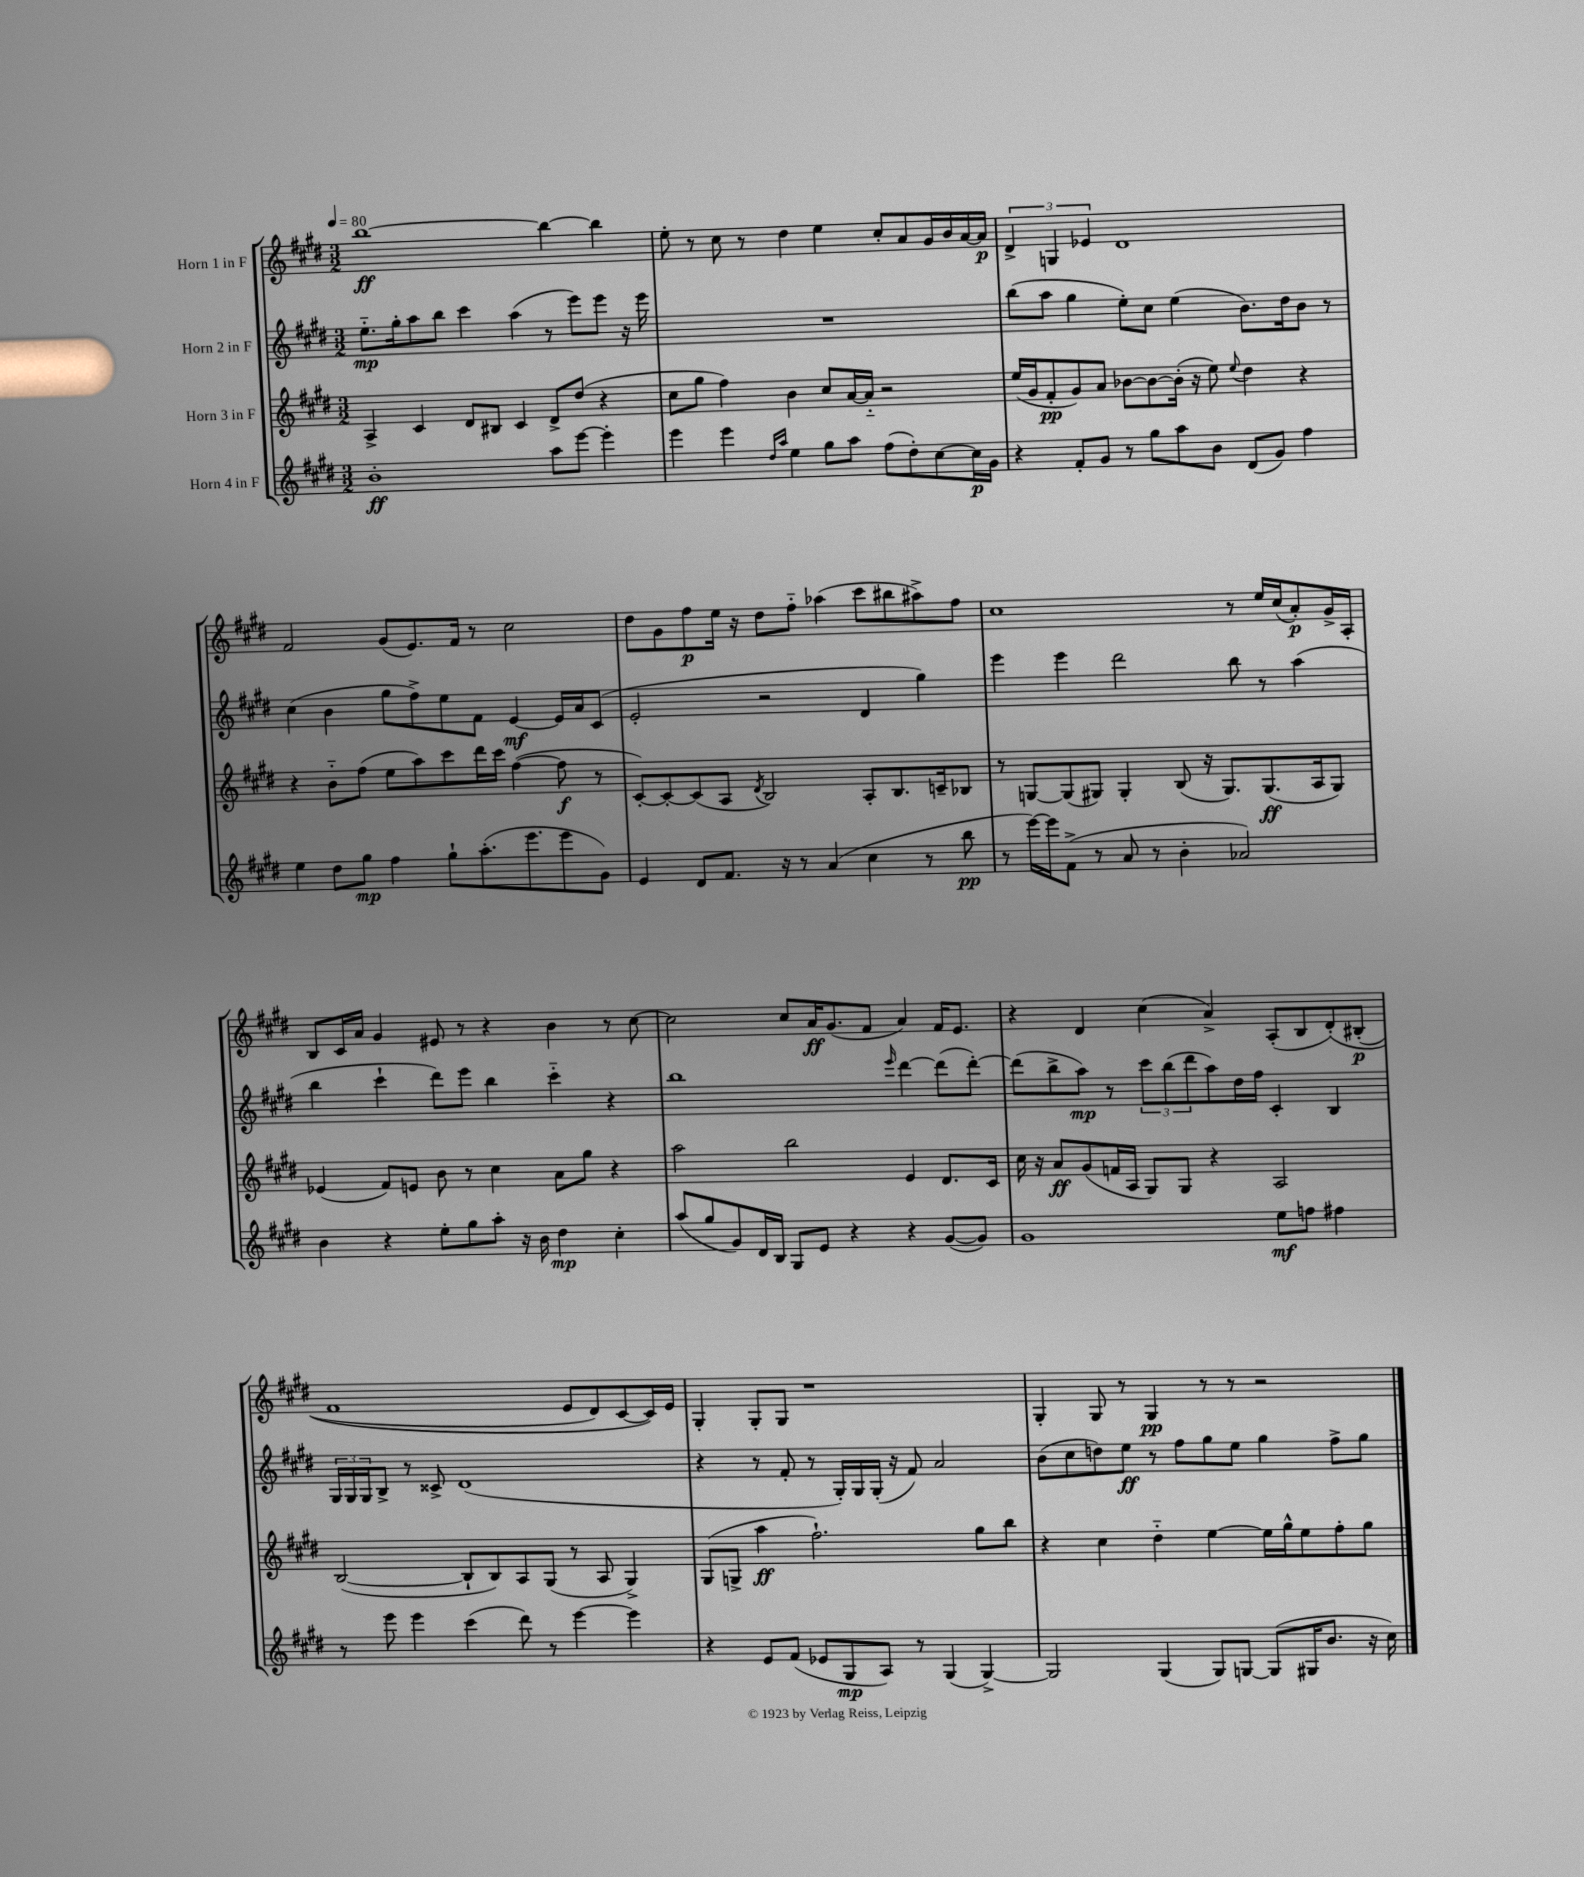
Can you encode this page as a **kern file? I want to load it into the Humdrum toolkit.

**kern	**dynam	**kern	**dynam	**kern	**dynam	**kern	**dynam
*part4	*part4	*part3	*part3	*part2	*part2	*part1	*part1
*staff4	*staff4	*staff3	*staff3	*staff2	*staff2	*staff1	*staff1
*I"Horn 4 in F	*	*I"Horn 3 in F	*	*I"Horn 2 in F	*	*I"Horn 1 in F	*
*clefG2	*	*clefG2	*	*clefG2	*	*clefG2	*
*k[f#c#g#d#]	*	*k[f#c#g#d#]	*	*k[f#c#g#d#]	*	*k[f#c#g#d#]	*
*M3/2	*	*M3/2	*	*M3/2	*	*M3/2	*
*MM80	*	*MM80	*	*MM80	*	*MM80	*
=1	=1	=1	=1	=1	=1	=1	=1
1b'	ff	4A^/	.	8.ee\L	mp	[1bb	ff
.	.	.	.	16gg#'\k	.	.	.
.	.	4c#/	.	8aa\	.	.	.
.	.	.	.	8bb\J	.	.	.
.	.	8d#/L	.	4ccc#\	.	.	.
.	.	8B#X/J	.	.	.	.	.
.	.	4c#/	.	(4aa\	.	.	.
8aa\L	.	8d#^/L	.	8r	.	4bb\_	.
[8eee\J	.	(8dd#/J	.	8eee\L)	.	.	.
4eee'\]	.	4r	.	8eee\J	.	4bb\]	.
.	.	.	.	16r	.	.	.
.	.	.	.	16eee\	.	.	.
=2	=2	=2	=2	=2	=2	=2	=2
4eee\	.	8cc#\L	.	1.r	.	8ee'\	.
.	.	8gg#\J	.	.	.	8r	.
4eee\	.	4ff#\)	.	.	.	8cc#\	.
.	.	.	.	.	.	8r	.
16qqdd#/LL	.	.	.	.	.	.	.
16qqaa/JJ	.	.	.	.	.	.	.
4ee\	.	4b\	.	.	.	4dd#\	.
8gg#\L	.	8cc#/L	.	.	.	4ee\	.
8aa\J	.	[16a/L	.	.	.	.	.
.	.	16a/JJ]	.	.	.	.	.
(8ff#\L	.	2r	.	.	.	8cc#'/L	.
8dd#'\)	.	.	.	.	.	8a/	.
[8cc#\	.	.	.	.	.	16g#/L	.
.	.	.	.	.	.	16b/	.
16cc#\L]	p	.	.	.	.	[16a/	.
16g#\JJ	.	.	.	.	.	16a/JJ]	p
=3	=3	=3	=3	=3	=3	=3	=3
4r	.	(16ee/LL	.	(8bb\L	.	6d#^/	.
.	.	16g#/J	.	.	.	.	.
.	.	8f#'/	pp	8aa\J	.	.	.
.	.	.	.	.	.	6Gn/	.
8f#'/L	.	8g#/)	.	4gg#\	.	.	.
.	.	.	.	.	.	6e-X/	.
8g#/J	.	8a/J	.	.	.	.	.
8r	.	[8b-X\L	.	8ee'\L)	.	1d#	.
8gg#\L	.	8b-\_	.	8cc#\J	.	.	.
8aa\	.	(16b-'\Jk]	.	(4ee\	.	.	.
.	.	16r	.	.	.	.	.
8b\J	.	8ee\)	.	.	.	.	.
.	.	8qqee/	.	.	.	.	.
(8d#/L	.	4dd#\	.	8.b\L)	.	.	.
8g#/J)	.	.	.	.	.	.	.
.	.	.	.	16dd#\k	.	.	.
4ff#\	.	4r	.	8b\J	.	.	.
.	.	.	.	8r	.	.	.
!!LO:LB:g=z
=4	=4	=4	=4	=4	=4	=4	=4
4ee\	.	4r	.	(4cc#\	.	2f#/	.
8dd#\L	.	8b\L	.	4b\	.	.	.
8gg#\J	mp	(8ff#\J	.	.	.	.	.
4ff#\	.	8ee\L	.	8gg#\L	.	(8g#/L	.
.	.	8aa\)	.	8ff#^\)	.	8.e/)	.
8gg#`\L	.	8ccc#\	.	8ee\	.	.	.
.	.	.	.	.	.	16f#/Jk	.
(8.aa'\	.	16ddd#\L	.	8f#\J	.	8r	.
.	.	16ccc#\JJ	.	.	.	.	.
.	.	([4ff#\	.	[4e/	mf	2cc#\	.
8.eee\	.	.	.	.	.	.	.
8eee\	.	8ff#\]	f	16e/LL]	.	.	.
.	.	.	.	16a/J	.	.	.
8g#\J)	.	8r	.	(8c#/J	.	.	.
=5	=5	=5	=5	=5	=5	=5	=5
4e/	.	[8c#'/L)	.	2e'/	.	8dd#\L	.
.	.	8c#'/_	.	.	.	8g#\	.
8d#/L	.	(8c#/]	.	.	.	8ff#\	p
8.f#/J	.	8A/J	.	.	.	16ee\Jk	.
.	.	.	.	.	.	16r	.
.	.	8qd#/	.	.	.	.	.
.	.	2B/)	.	2r	.	8dd#\L	.
16r	.	.	.	.	.	.	.
8r	.	.	.	.	.	8ff#\J	.
(4a/	.	.	.	.	.	(4aa-X\	.
4cc#\	.	8A'/L	.	4d#/	.	8ccc#\L	.
.	.	8.B/	.	.	.	8bb#X\	.
8r	.	.	.	4gg#\)	.	8aa#X^\)	.
.	.	16cn~/k	.	.	.	.	.
8bb\	pp	8B-X/J	.	.	.	8ff#\J	.
=6	=6	=6	=6	=6	=6	=6	=6
8r	.	8r	.	4eee\	.	1cc#	.
[16eee\LL)	.	[8Gn/L	.	.	.	.	.
16eee\J]	.	.	.	.	.	.	.
(8f#^\J	.	(8G/]	.	4eee\	.	.	.
8r	.	8G#X/J)	.	.	.	.	.
8a/	.	4G#'/	.	2ddd#\	.	.	.
8r	.	.	.	.	.	.	.
4b'\	.	(8B/	.	.	.	.	.
.	.	16r	.	.	.	.	.
.	.	8.G#/L)	.	.	.	.	.
2a-X/)	.	.	.	8bb\	.	8r	.
.	.	(8.G#/	ff	8r	.	16ee/LL	.
.	.	.	.	.	.	(16cc#/J	.
.	.	.	.	(4aa\	.	8a'/)	p
.	.	16A/k	.	.	.	.	.
.	.	8G#/J)	.	.	.	16g#^/L	.
.	.	.	.	.	.	16A'/JJ	.
!!LO:LB:g=z
=7	=7	=7	=7	=7	=7	=7	=7
4b\	.	(4e-X/	.	4bb\	.	8B/L	.
.	.	.	.	.	.	16c#/L	.
.	.	.	.	.	.	16a/JJ	.
4r	.	8f#/L)	.	4ccc#`\	.	4g#/	.
.	.	8en/J	.	.	.	.	.
8ee'\L	.	8b\	.	8ddd#\L)	.	8e#X/	.
8gg#\	.	8r	.	8eee\J	.	8r	.
8aa'\J	.	4cc#\	.	4bb\	.	4r	.
16r	.	.	.	.	.	.	.
16b\	.	.	.	.	.	.	.
4dd#\	mp	8a\L	.	4ccc#\	.	4b\	.
.	.	8gg#\J	.	.	.	.	.
4cc#'\	.	4r	.	4r	.	8r	.
.	.	.	.	.	.	[8cc#\	.
=8	=8	=8	=8	=8	=8	=8	=8
(8aa/L	.	2aa\	.	1bb	.	2cc#\]	.
8gg#/	.	.	.	.	.	.	.
8g#/)	.	.	.	.	.	.	.
16d#/L	.	.	.	.	.	.	.
16B/JJ	.	.	.	.	.	.	.
8G#/L	.	2bb\	.	.	.	8cc#/L	.
8e/J	.	.	.	.	.	16a/K	ff
.	.	.	.	.	.	(8.g#/	.
4r	.	.	.	.	.	.	.
.	.	.	.	.	.	8f#/J	.
.	.	.	.	16qqeee/	.	.	.
4r	.	4e/	.	[4ddd#\	.	4a/)	.
([8g#/L	.	8.d#/L	.	(8ddd#\L]	.	16f#/KL	.
.	.	.	.	.	.	8.e/J	.
8g#/J])	.	.	.	[8ddd#'\J)	.	.	.
.	.	16c#/Jk	.	.	.	.	.
=9	=9	=9	=9	=9	=9	=9	=9
1g#	.	16cc#\	.	(8ddd#\L]	.	4r	.
.	.	16r	.	.	.	.	.
.	.	8a/L	ff	8bb^\	.	.	.
.	.	(8g#/	.	8aa\J)	mp	4d#/	.
.	.	16fn/L	.	8r	.	.	.
.	.	16A/JJ	.	.	.	.	.
.	.	8G#/L)	.	12ccc#\L	.	(4cc#\	.
.	.	.	.	(12bb\	.	.	.
.	.	8G#/J	.	.	.	.	.
.	.	.	.	12ddd#\	.	.	.
.	.	4r	.	8aa\)	.	4a^/)	.
.	.	.	.	16dd#\L	.	.	.
.	.	.	.	16ff#\JJ	.	.	.
8ee\L	mf	2A/	.	4c#'/	.	(8A'/L	.
8ffn\J	.	.	.	.	.	8B/	.
4ff#X\	.	.	.	4B/	.	(8d#'/)	.
.	.	.	.	.	.	(8B#X'/J	p
!!LO:LB:g=z
=10	=10	=10	=10	=10	=10	=10	=10
8r	.	([2B/	.	24G#/LL	.	1f#	.
.	.	.	.	24G#/	.	.	.
.	.	.	.	24G#/J	.	.	.
8eee\	.	.	.	8B^/J	.	.	.
4eee\	.	.	.	8r	.	.	.
.	.	.	.	8c##X^/	.	.	.
(4ccc#\	.	8B`/L]	.	(1d#	.	.	.
.	.	8B/)	.	.	.	.	.
8ddd#\)	.	8A/	.	.	.	.	.
8r	.	(8G#/J	.	.	.	.	.
[4eee\	.	8r	.	.	.	8e/L	.
.	.	8A/	.	.	.	8d#/)	.
4eee\]	.	4G#^/)	.	.	.	[8c#/	.
.	.	.	.	.	.	16c#/L])	.
.	.	.	.	.	.	16e/JJ	.
=11	=11	=11	=11	=11	=11	=11	=11
4r	.	(8G#/L	.	4r	.	4G#'/	.
.	.	8Gn^/J	.	.	.	.	.
8e/L	.	4aa\	ff	8r	.	8G#'/L	.
(8f#/J	.	.	.	8f#'/	.	8G#/J	.
8e-X/L	.	2.ff#`\)	.	8r	.	1r	.
8G#/	mp	.	.	16G#'/LL)	.	.	.
.	.	.	.	16G#/	.	.	.
8A/J)	.	.	.	(16G#'/JJ	.	.	.
.	.	.	.	16r	.	.	.
8r	.	.	.	8f#/)	.	.	.
(4G#/	.	.	.	2a/	.	.	.
[4G#^/)	.	8gg#\L	.	.	.	.	.
.	.	8bb\J	.	.	.	.	.
=12	=12	=12	=12	=12	=12	=12	=12
2G#/]	.	4r	.	(8b\L	.	4G#'/	.
.	.	.	.	8cc#\	.	.	.
.	.	4cc#\	.	8ddn\)	.	8G#/	.
.	.	.	.	8ee\J	ff	8r	.
(4G#/	.	4dd#\	.	8r	.	4G#/	pp
.	.	.	.	8ff#\L	.	.	.
8G#/L)	.	[4ee\	.	8gg#\	.	8r	.
[8Gn/J	.	.	.	8ee\J	.	8r	.
(8G/L]	.	16ee\LL]	.	4gg#\	.	2r	.
.	.	16gg#^^\J	.	.	.	.	.
16G#X/K	.	8ee\	.	.	.	.	.
8.b/J	.	.	.	.	.	.	.
.	.	8ff#'\	.	8ff#^\L	.	.	.
16r	.	8gg#\J	.	8gg#\J	.	.	.
16cc#\)	.	.	.	.	.	.	.
==	==	==	==	==	==	==	==
*-	*-	*-	*-	*-	*-	*-	*-
